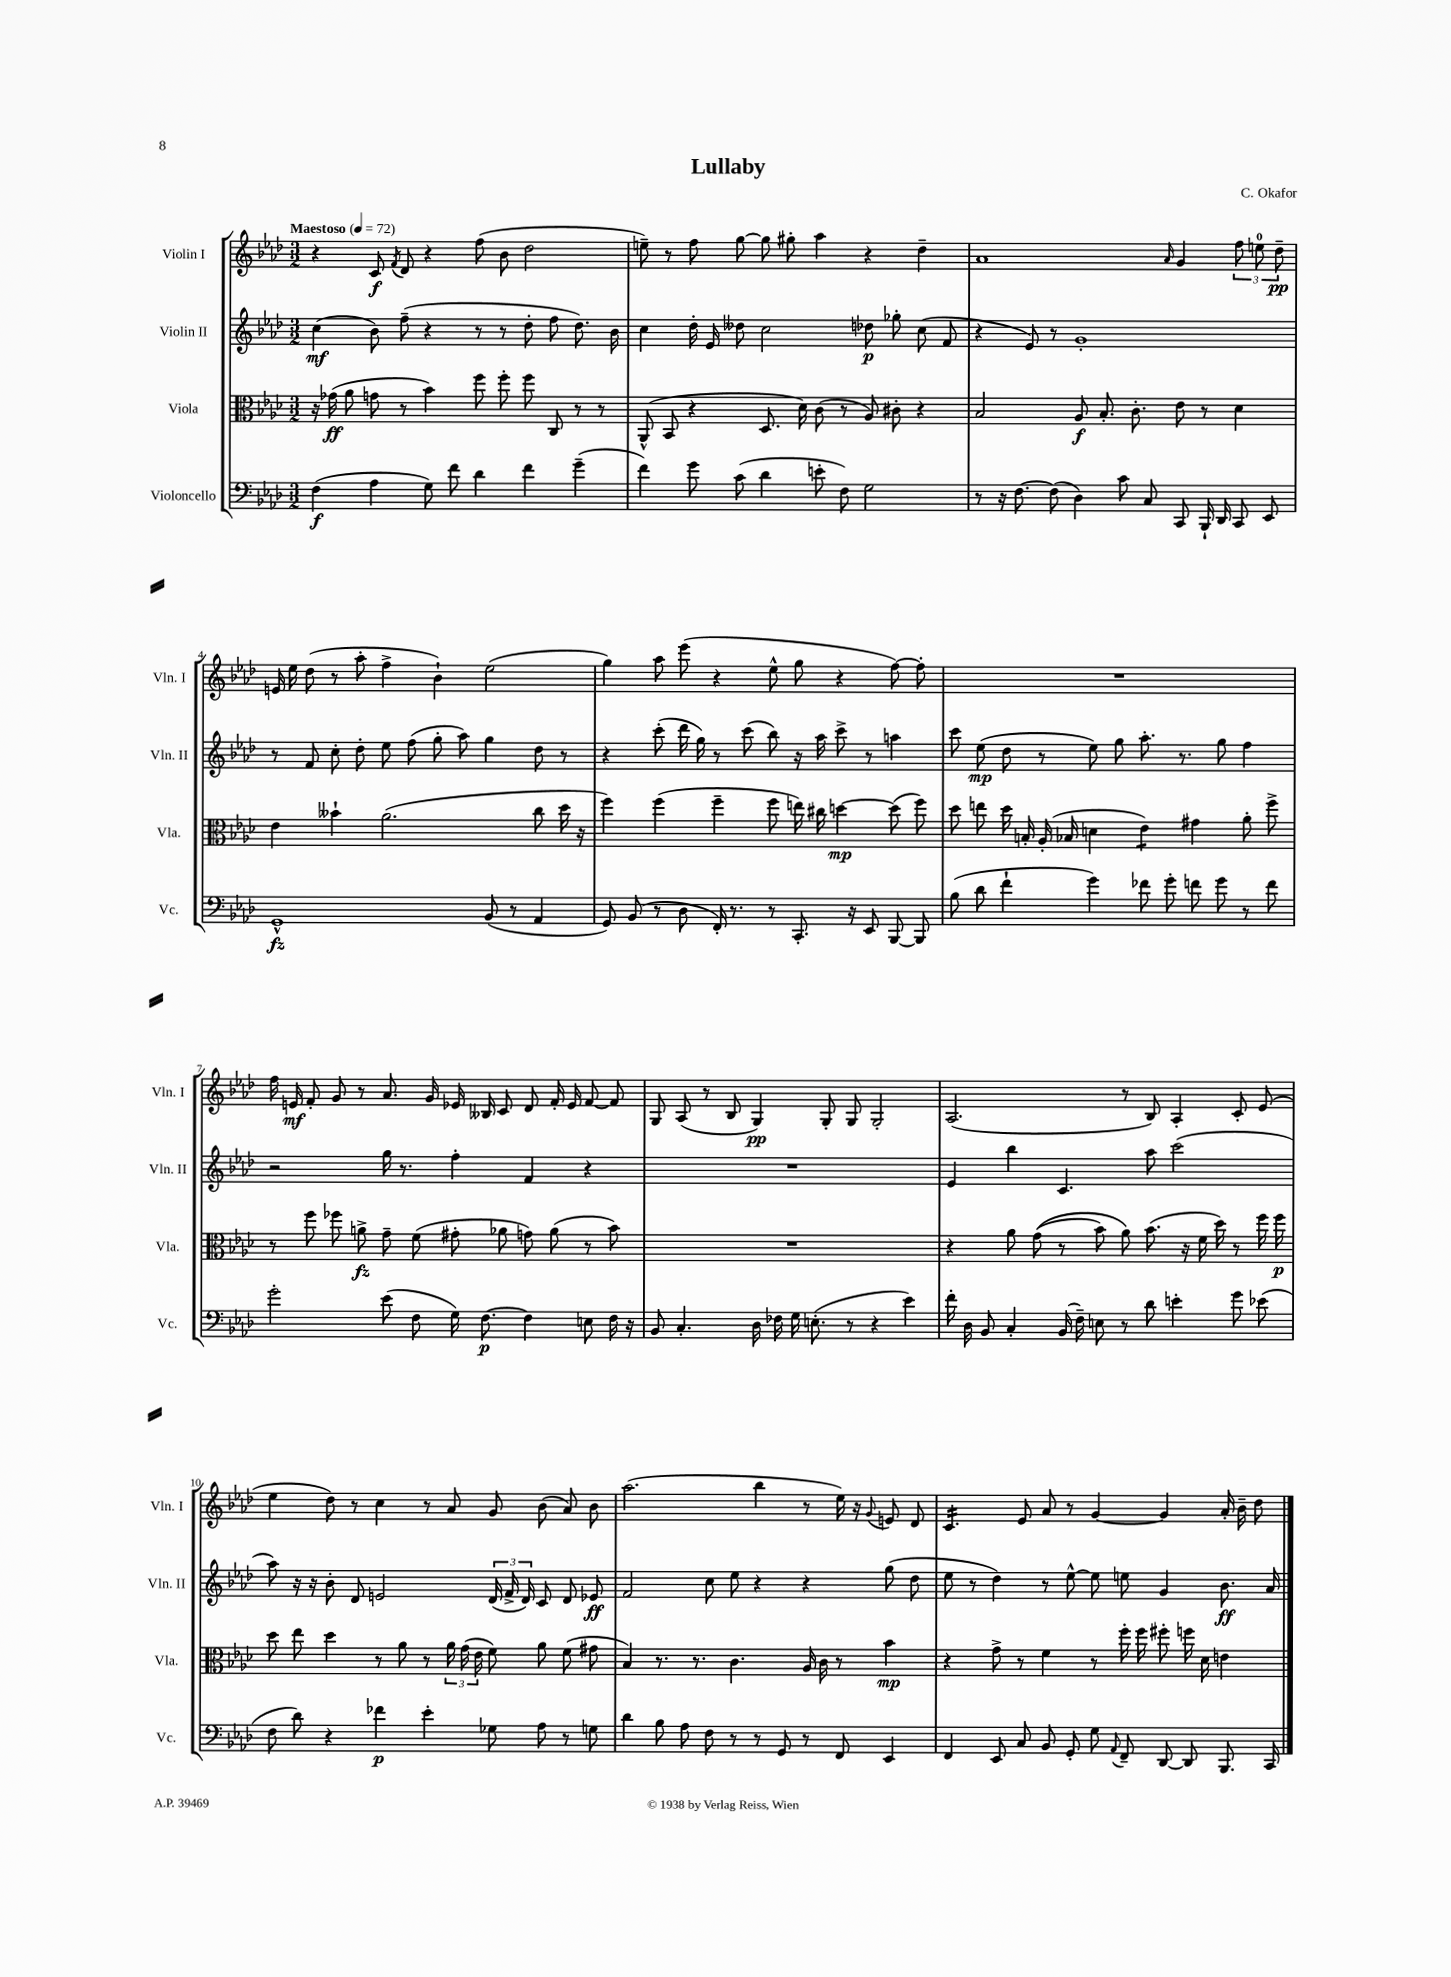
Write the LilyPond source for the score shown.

\header { title = "Lullaby" composer = "C. Okafor" }
<<
\new StaffGroup <<
\new Staff = "s0" \with { instrumentName = "Violin I" shortInstrumentName = "Vln. I" } {
    \clef treble \key aes \major \numericTimeSignature \time 3/2 \tempo "Maestoso" 4 = 72
    \autoBeamOff r4 c'8\f \acciaccatura { f'8 } des'8 r4 f''8( bes'8 des''2 |
    e''8--) r8 f''8 g''8~ g''8 gis''8-. aes''4 r4 des''4-- |
    aes'1 \grace { aes'16 } g'4 \tuplet 3/2 { f''8 e''8-0 des''8--\pp } |
    e'16 ees''16 des''8( r8 aes''8-. f''4-> bes'4-!) ees''2( |
    g''4) aes''8 ees'''8( r4 ees''8-^ g''8 r4 f''8~) f''8-. |
    R1. |
    f''16 e'16\mf f'8-. g'8 r8 aes'8. g'16 ees'16 beses16 c'8 des'8 f'16-. ees'16 f'8~ f'8 |
    g8 aes8( r8 bes8 g4\pp) g8-. g8 g2-. |
    aes2.( r8 bes8) aes4-. c'8-. ees'8( |
    ees''4 des''8) r8 c''4 r8 aes'8 g'8 bes'8( aes'8) bes'8 |
    aes''2.( bes''4 r8 ees''16) r16 \appoggiatura { g'8 } e'8 des'8 |
    c'4.:16 ees'8 aes'8 r8 g'4~ g'4 aes'16-. bes'16-- des''8 \bar "|." |
}
\new Staff = "s1" \with { instrumentName = "Violin II" shortInstrumentName = "Vln. II" } {
    \clef treble \key aes \major \numericTimeSignature \time 3/2
    \autoBeamOff c''4\mf( bes'8) f''8--( r4 r8 r8 des''8-. f''8 des''8.) bes'16 |
    c''4 des''16-. ees'16 deses''8 c''2 des''8\p ges''8-. c''8( f'8 |
    r4 ees'8) r8 g'1-. |
    r8 f'8 c''8-. des''8-. ees''8 f''8( g''8-. aes''8) g''4 des''8 r8 |
    r4 c'''8-.( des'''16 g''16) r8 c'''8( bes''8) r16 aes''16 c'''8-> r8 a''4 |
    c'''8 ees''8\mp( des''8 r8 ees''8) g''8 aes''8.-. r8. g''8 f''4 |
    r2 g''16 r8. f''4-. f'4 r4 |
    R1. |
    ees'4 bes''4 c'4. aes''8 c'''2( |
    aes''8) r16 r16 bes'8-. des'8 e'2 \tuplet 3/2 { des'16( f'16-> des'16) } c'8 des'8 ees'8\ff |
    f'2 c''8 ees''8 r4 r4 g''8( des''8 |
    ees''8 r8 des''4) r8 ees''8~-^ ees''8 e''8 g'4 bes'8.\ff aes'16 \bar "|." |
}
\new Staff = "s2" \with { instrumentName = "Viola" shortInstrumentName = "Vla." } {
    \clef alto \key aes \major \numericTimeSignature \time 3/2
    \autoBeamOff r16 ges'16\ff( aes'8 g'8 r8 bes'4) f''8 f''8-. f''8 c8 r8 r8 |
    aes,8-^( bes,8 r4 des8. des'16) c'8( r8 aes8) cis'8-. r4 |
    bes2 aes8\f bes8.-. c'8.-. ees'8 r8 des'4 |
    ees'4 beses'4-! aes'2.( c''8 des''16 r16 |
    f''4) f''4( f''4-- f''8 e''16) cis''16 d''4~\mp d''8( f''8) |
    des''8 e''8 des''16 b16-. aes16-.( bes16 d'4 ees'4:8) gis'4 aes'8-. f''8-> |
    r8 f''8 fes''8 a'8->\fz g'8-- f'8( gis'8-. aes'8 g'8) aes'8( r8 bes'8) |
    R1. |
    r4 aes'8 g'8(\( r8 bes'8) aes'8\) bes'8.( r16 f'16 des''16) r8 f''16 f''16\p |
    des''8 ees''8 des''4 r8 aes'8 r8 \tuplet 3/2 { aes'16 g'16( ees'16 } f'8) aes'8 f'8( gis'8 |
    bes4) r8. r8. c'4. aes16 c'16 r8 bes'4\mp |
    r4 g'8-> r8 f'4 r8 f''16-. f''16 fis''8-. f''16 des'16 e'4 \bar "|." |
}
\new Staff = "s3" \with { instrumentName = "Violoncello" shortInstrumentName = "Vc." } {
    \clef bass \key aes \major \numericTimeSignature \time 3/2
    \autoBeamOff f4\f( aes4 g8) f'8 des'4 f'4 g'4--( |
    f'4) g'8 c'8( des'4 e'8-. f8) g2 |
    r8 r16 f8.~ f8( des4) c'8 c8 c,8 bes,,16-! des,16 c,8 ees,8 |
    g,1-^\fz bes,8( r8 aes,4 |
    g,8) bes,8( r8 des8 f,16-.) r8. r8 c,8.-. r16 ees,8 bes,,8~ bes,,8 |
    bes8( des'8 f'4-! g'4) fes'8 g'8-. f'8 g'8 r8 f'8 |
    g'2-. ees'8( f8 g16) f8.~\p f4 e8 f16 r16 |
    bes,8 c4.-. des16 fes16 g16 e8.-.( r8 r4 ees'4) |
    f'16-. des16 bes,8 c4-. bes,16( f16--) e8 r8 des'8 e'4-. g'8 ees'8( |
    f8 des'8) r4 fes'4\p ees'4-. ges8 aes8 r8 g8 |
    des'4 bes8 aes8 f8 r8 r8 g,8 r8 f,8 ees,4 |
    f,4 ees,8 c8 bes,8 g,8-. g8 \appoggiatura { aes,8 } f,8-- des,8~ des,8 bes,,8. c,16 \bar "|." |
}
>>
>>
